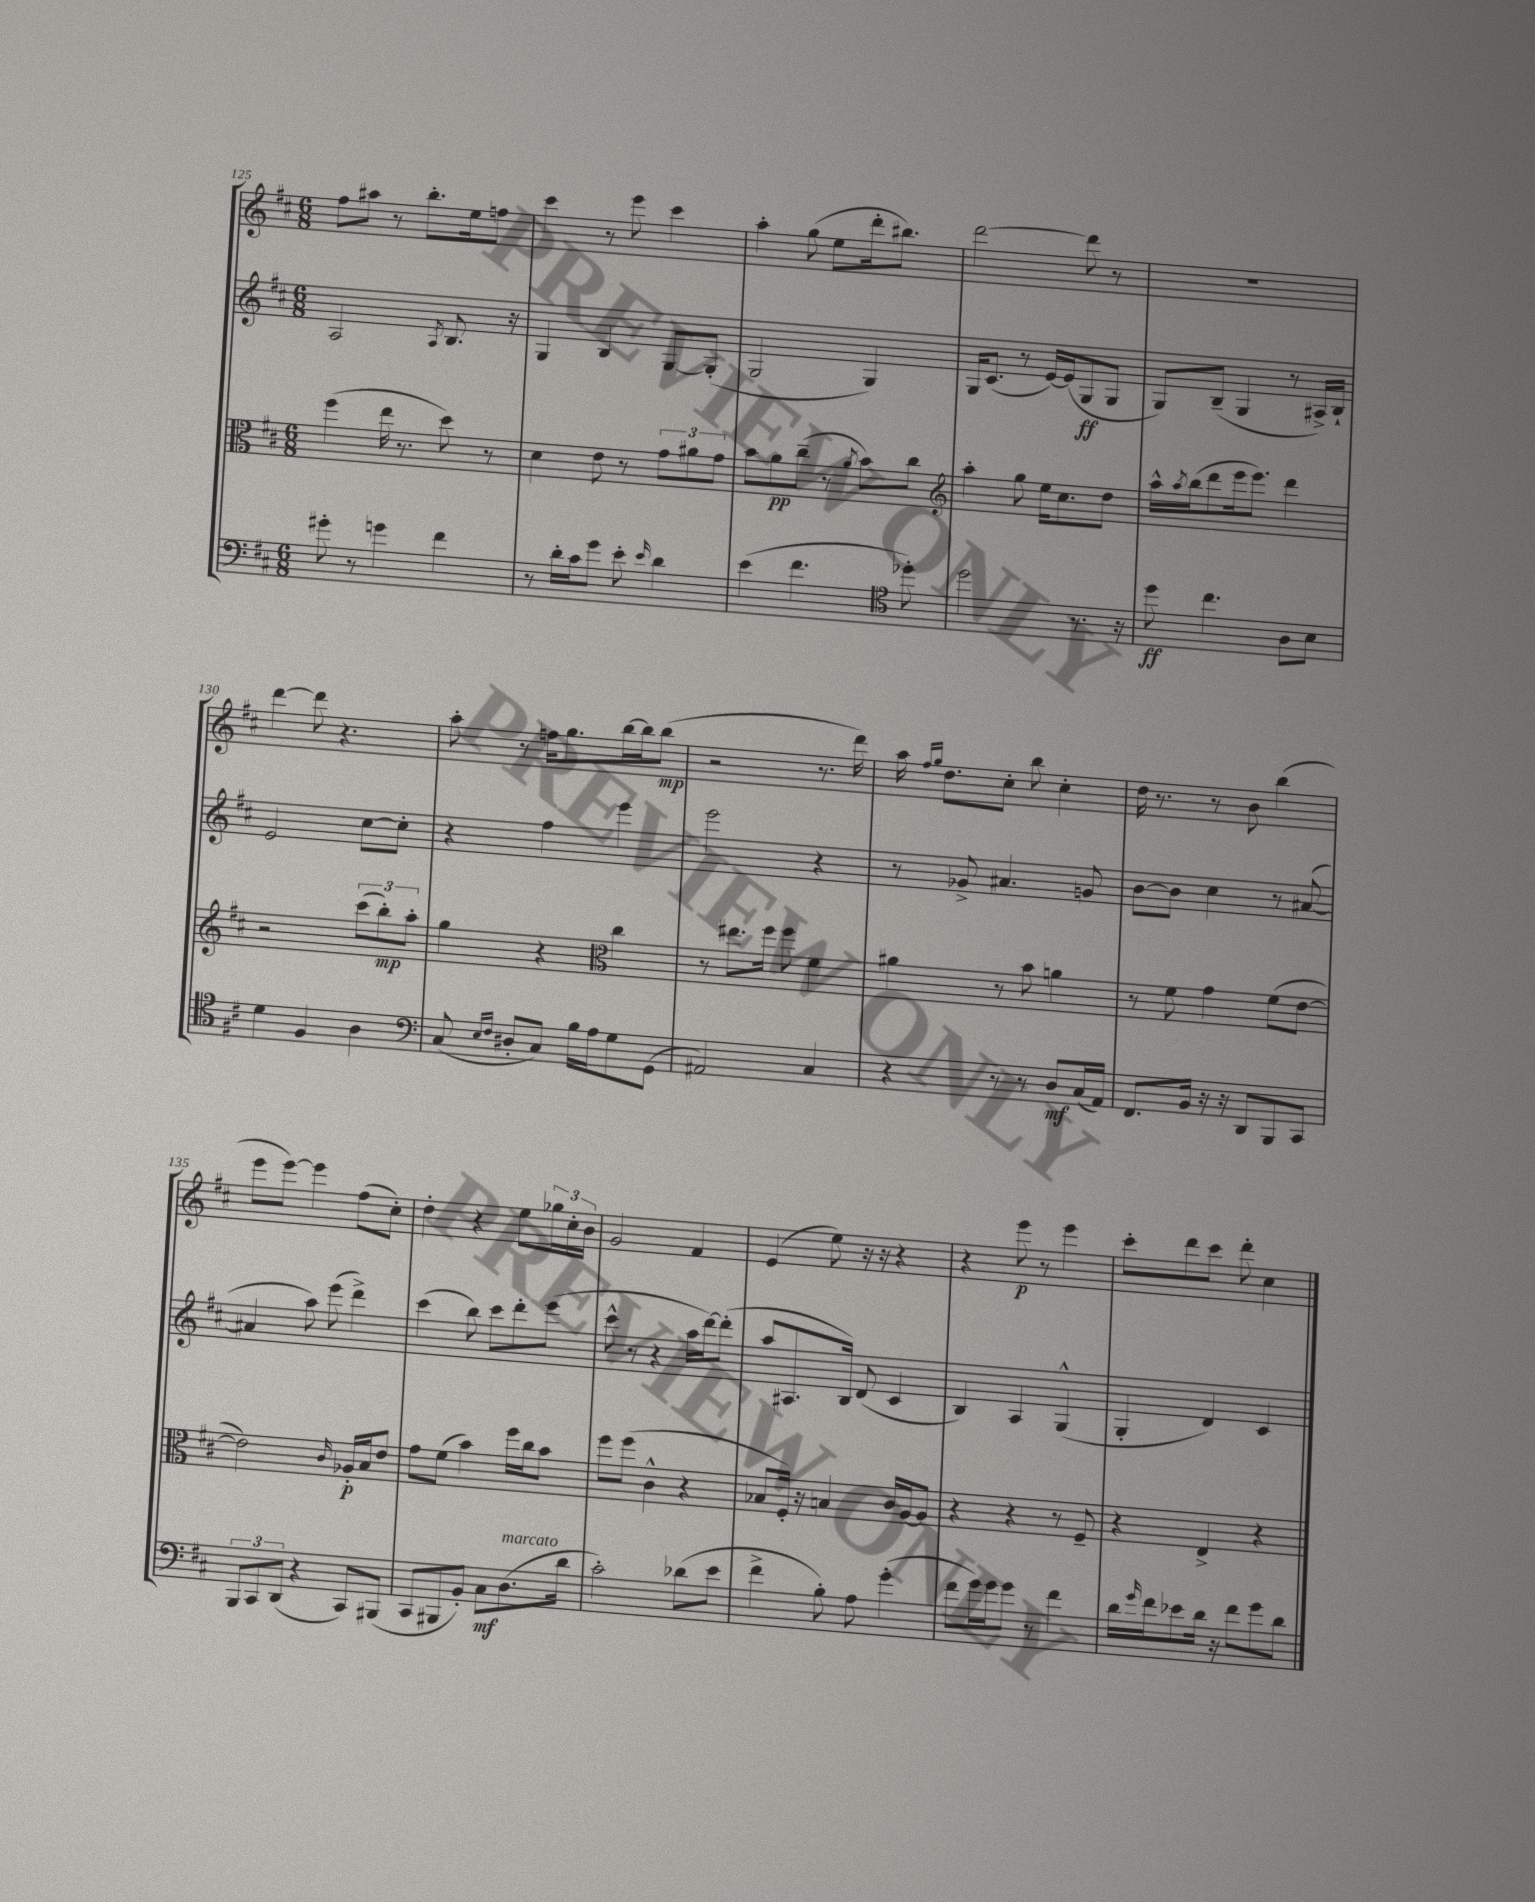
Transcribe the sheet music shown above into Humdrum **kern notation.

**kern	**kern	**kern	**kern
*staff4	*staff3	*staff2	*staff1
*clefF4	*clefC3	*clefG2	*clefG2
*k[f#c#]	*k[f#c#]	*k[f#c#]	*k[f#c#]
*M6/8	*M6/8	*M6/8	*M6/8
8g#'	(4ff#	2A	8ff#
8r	.	.	8aa#
4g	16ee	.	8r
.	8.r	.	.
.	.	.	8.bb'
.	.	8qA	.
4f#	8dd)	8.B	.
.	.	.	16ee
.	8r	.	8ff
.	.	16r	.
=	=	=	=
8r	4d	4G	4ccc#
16d'	.	.	.
16c#	.	.	.
8g	8e	4B	8r
8e'	8r	.	8eee
16qqe	.	.	.
4d	12g	[8G	4ccc#
.	12a#	.	.
.	.	(8G']	.
.	12g	.	.
=	=	=	=
(4e	8b	2G	4aa'
.	8a	.	.
4.f#	(8cc#~	.	(8gg
.	8r	.	8ee
.	8qa	.	.
.	8b)	4G)	16ddd'
.	.	.	8.bb#)
*clefC4	*	*	*
8dd-')	8cc#	.	.
=	=	=	=
*	*clefG2	*	*
2dd	4aa'	16G	[2ddd
.	.	(8.c#	.
.	8gg	8r	.
.	16ee	[16e)	.
.	8.cc#	(16e]	.
8.r	.	8G	8ddd]
.	8dd	8G	8r
16r	.	.	.
=	=	=	=
8dd	16aa^^	8G)	2.r
.	8qaa	.	.
.	(16bb	.	.
4.cc#	8ddd	(8B~	.
.	16eee	4G	.
.	8.eee)	.	.
8A	4ddd	8r	.
8B	.	16A#^)	.
.	.	16B`	.
=	=	=	=
4d	2r	2e	[4ddd
4F#	.	.	8ddd]
.	.	.	4.r
4A	(12ccc#	[8cc#	.
.	12bb')	.	.
.	.	8cc#']	.
.	12aa'	.	.
=	=	=	=
*clefF4	*	*	*
(8C#	4gg	4r	8aa'
16qqE	.	.	.
16qqF#	.	.	.
8D#'	.	.	8r
8C#)	4r	4ff#	16ff
.	.	.	8.gg
16B	.	.	.
16A	.	.	.
*	*clefC3	*	*
8G	4cc#	4eee	[16bb
.	.	.	16bb]
(8GG	.	.	(8bb
=	=	=	=
2AA#)	8r	2eee	2r
.	8.ee#	.	.
.	16ff#	.	.
.	8ff#	.	.
4C#	4f#	4r	8.r
.	.	.	16ddd)
=	=	=	=
4r	4a#	8r	16aa
.	.	.	16qqff#
.	.	.	16qqgg
.	.	.	8.dd
.	.	8g-^	.
8r	8r	4.a#	8cc#'
8r	8b	.	8bb
8D	4a	.	4cc#'
(16C#	.	8g	.
16AA)	.	.	.
=	=	=	=
8.FF#	8r	[8b	16dd
.	.	.	8.r
.	8f#	8b]	.
16BB	.	.	.
16r	4g	4cc#	8r
16r	.	.	.
8DD	.	.	8b
8BBB	(8f#	8r	(4bb
8CC#	[8e	([8a#	.
=	=	=	=
12BBB	2e])	4a#]	8eee
12CC#	.	.	.
.	.	.	[8eee)
(12DD	.	.	.
4r	.	8aa)	4eee]
.	.	(8eee	.
.	16qqc#	.	.
8CC#)	16A-'	4ddd^)	(8ff#
.	16B	.	.
(8BBB#	8e	.	8cc#')
=	=	=	=
8CC#	8g	(4ccc#	4dd'
8BBB#	(8f#	.	.
8BB')	4b)	8bb)	4r
8C#	.	8ccc#	.
(8.D	16ff#	8ddd'	8ee
.	16cc#	.	.
.	8b	(8eee	24gg-
.	.	.	24cc#'
16d	.	.	.
.	.	.	24b
=	=	=	=
2c#')	8ff#	8ccc#^^	2g
.	(8ff#	8r	.
.	4c#^^	4r	.
(8d-	4r	16aa	4f#
.	.	[16ddd)	.
8e	.	(8ddd']	.
=	=	=	=
4f#^	8B-	8aa	(4e
.	16F#')	8.A#	.
.	16r	.	.
8B')	4B	.	8ee)
.	.	16B)	.
8A	.	(8d	16r
.	.	.	16r
(4g'	16c#	4c#	4r
.	[16A	.	.
.	8A]	.	.
=	=	=	=
8f#	4r	4B)	4r
16g)	.	.	.
16g	.	.	.
8g	4r	4A	8eee
8r	.	.	8r
4f#	8r	(4G^^	4eee
.	8F#~	.	.
=	=	=	=
16d	4r	4G'	8ccc#'
16qqg	.	.	.
16f#	.	.	.
8e-	.	.	8ddd
16d	4E^	4d)	8ccc#
16r	.	.	.
8f#	.	.	8ddd'
8g	4r	4c#	4cc#
8d	.	.	.
==	==	==	==
*-	*-	*-	*-
